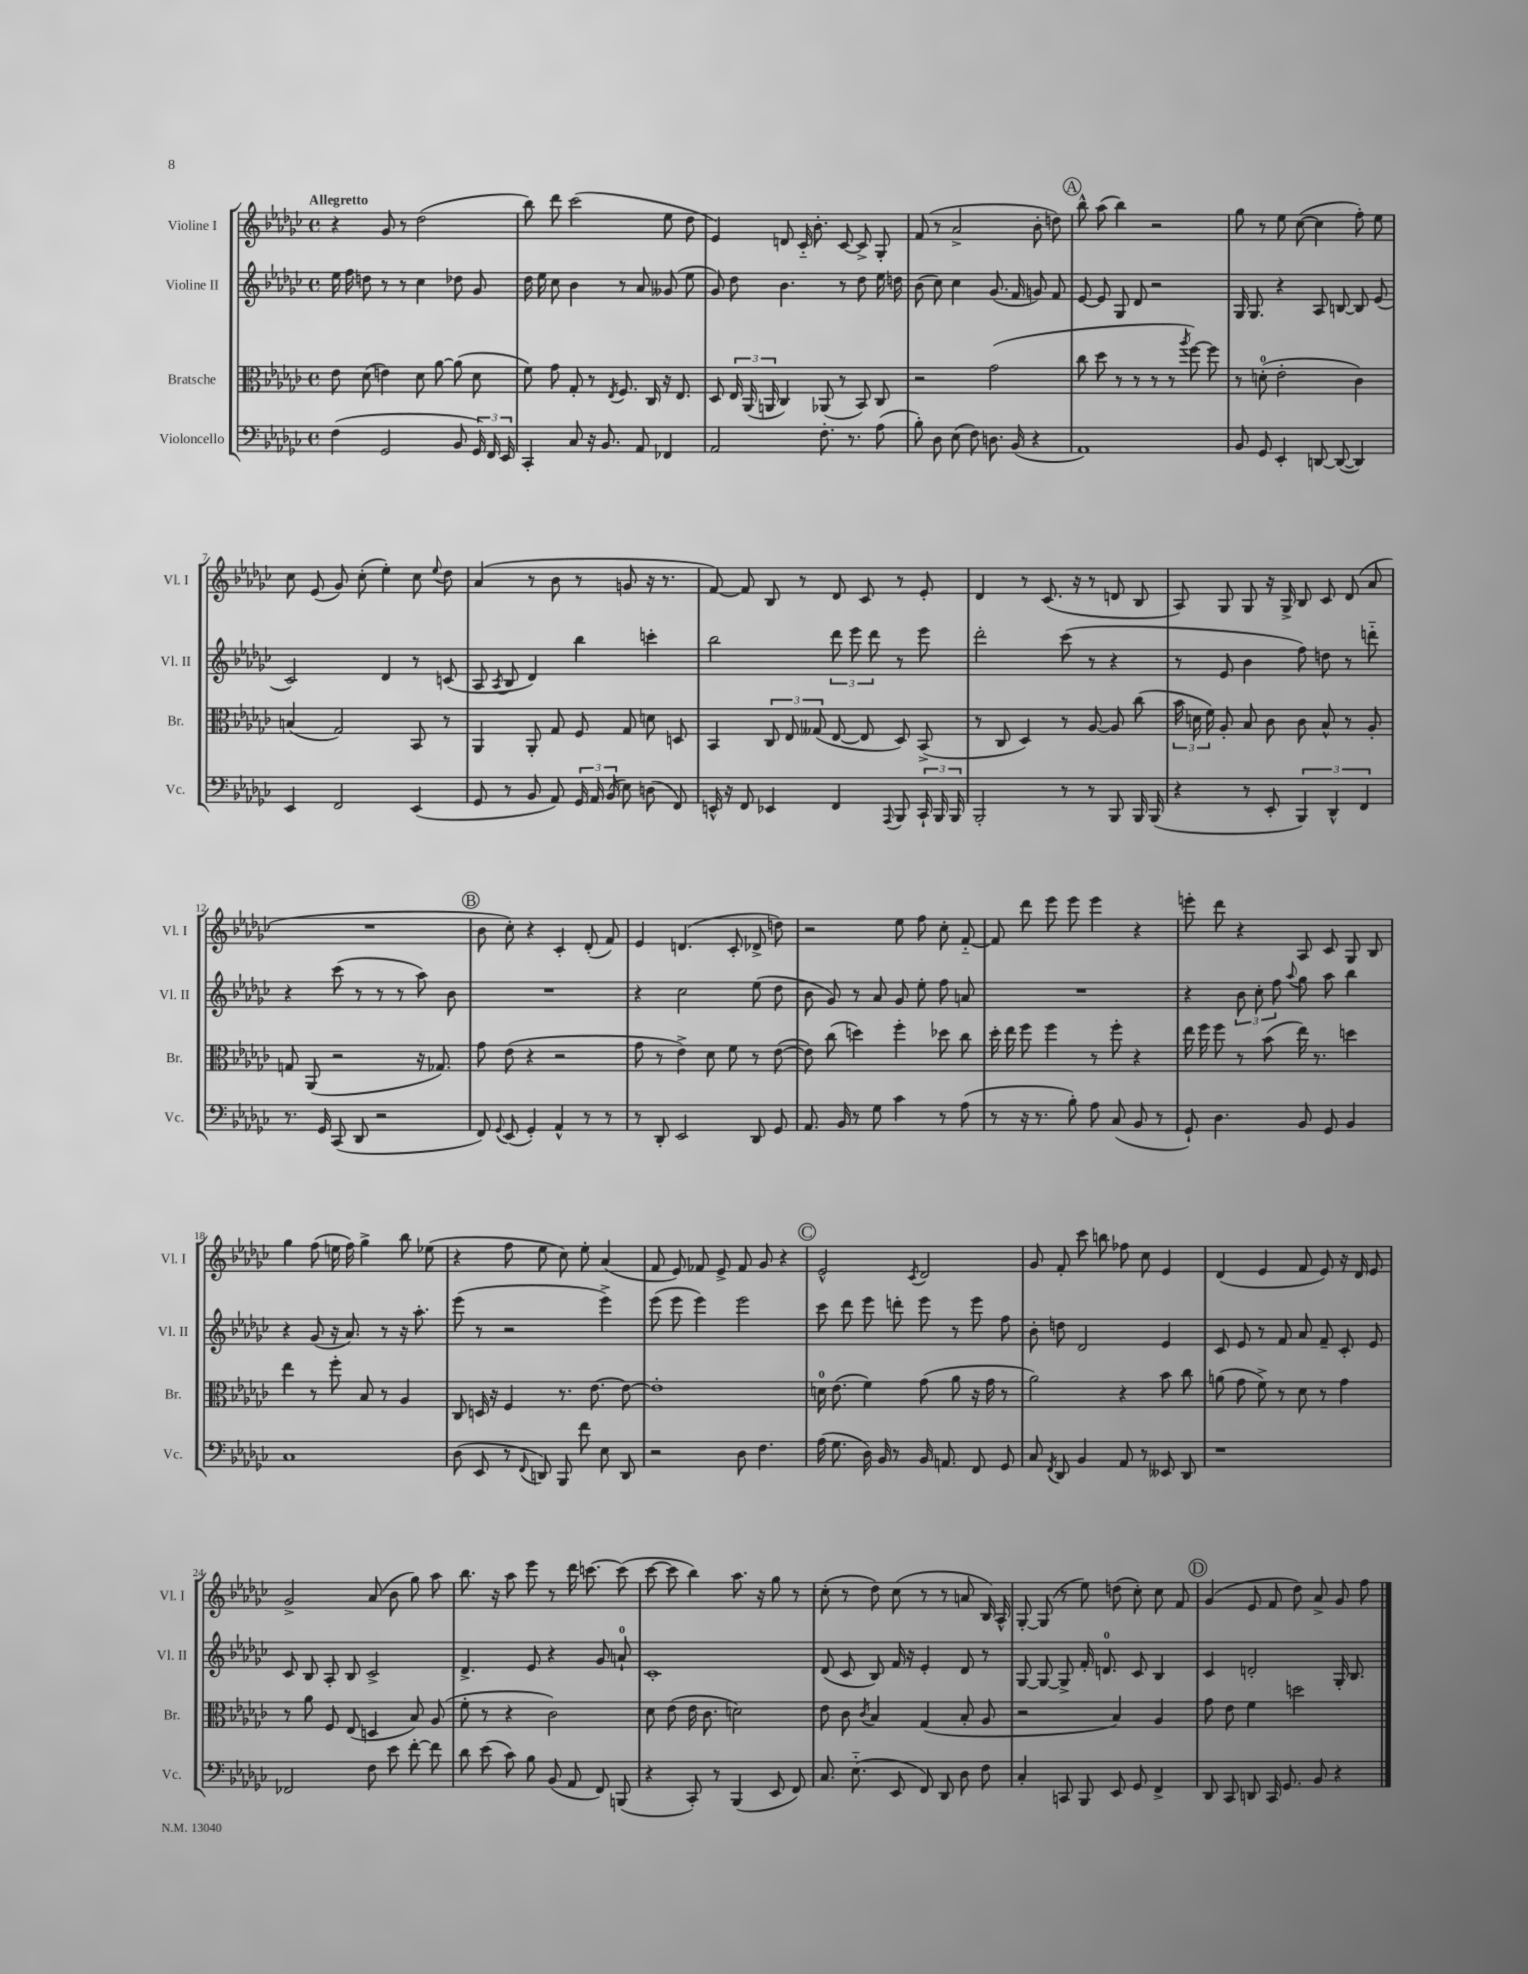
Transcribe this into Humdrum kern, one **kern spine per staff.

**kern	**kern	**kern	**kern
*part4	*part3	*part2	*part1
*staff4	*staff3	*staff2	*staff1
*I"Violoncello	*I"Bratsche	*I"Violine II	*I"Violine I
*I'Vc.	*I'Br.	*I'Vl. II	*I'Vl. I
*clefF4	*clefC3	*clefG2	*clefG2
*k[b-e-a-d-g-c-]	*k[b-e-a-d-g-c-]	*k[b-e-a-d-g-c-]	*k[b-e-a-d-g-c-]
*M4/4	*M4/4	*M4/4	*M4/4
*met(c)	*met(c)	*met(c)	*met(c)
=1	=1	=1	=1
!	!	!	!LO:TX:a:B:t=Allegretto
(4F\	8e-\	16ee-\	4r
.	.	16ff\	.
.	(8d-\	8ddn\	.
2GG-/	4en\)	8r	8g-/
.	.	8r	8r
.	8d-\	4cc-\	(2dd-\
.	[8a-\	.	.
8BB-/	(8a-\]	8dd-X\	.
24GG-/)	8d-\	8g-/	.
24FF/	.	.	.
24EE-/	.	.	.
=2	=2	=2	=2
4CC-'/	8f\)	16dd-\	8bb-\)
.	.	16ee-\	.
.	8g-\	8cc-\	8ddd-\
8C-/	8G-'/	4b-\	(2ccc-\
16r	8r	.	.
8.BB-/	.	.	.
.	8qE-/	.	.
.	8.F/	8r	.
8AA-/	.	8a-/	.
.	16C-/	.	.
4FF-X/	16r	(8g--X/	8ee-\
.	8.E-/	.	.
.	.	8ee-\	8dd-\
=3	=3	=3	=3
2AA-/	8D-/	8g-/)	4e-/)
.	24E-/	8dd-\	.
.	(24AA-/	.	.
.	24AAn/	.	.
.	4C-/)	4.b-\	8dn/
.	.	.	16c-/
.	.	.	8.b-'\
8.F'\	(8AA-X/	.	.
.	8r	8r	[8c-/
8.r	.	.	.
.	8BB-/)	8dd-\	8c-^/]
(8A-\	8C-/	16ee-\	8G-'/
.	.	16ddn\	.
=4	=4	=4	=4
8B-'\)	2r	(8b-\	(8f/
8D-\	.	8cc-\)	8r
(8E-\	.	4cc-\	2a-^/
8F\)	.	.	.
8.Dn\	(2g-\	(8.g-/	.
(16BB-/	.	16f/	.
4r	.	8gn/)	8b-'\
.	.	8f/	8ddn\)
!!LO:REH:place=s1:t=A
=5	=5	=5	=5
1AA-)	8cc-\	[8e-/	8bb-^^\
.	8dd-\	8e-/]	(8aa-\
.	8r	8G-/	4bb-\)
.	8r	8d-/	.
.	8r	2r	2r
.	8r	.	.
.	8qaa-/	.	.
.	[8ff\)	.	.
.	8ff\]	.	.
=6	=6	=6	=6
8BB-/	8r	16G-/	8gg-\
.	.	8.G-/	.
8GG-/	(8dn'\	.	8r
4EE-'/	2e-'\	4r	8ee-\
.	.	.	([8cc-\
[8DDn/	.	8A-/	4cc-\]
(8DD/_	.	[8Bn/	.
4DD/])	4c-\)	8B/]	8ff'\)
.	.	(8e-/	8ee-\
!!LO:LB:g=z
=7	=7	=7	=7
4EE-/	(4Bn/	2c-/)	8cc-\
.	.	.	(8e-/
2FF/	2G-/)	.	8g-/)
.	.	.	(8cc-'\
.	.	4d-/	4ee-'\)
(4EE-/	8BB-/	8r	8cc-\
.	.	.	8qqee-/
.	8r	(8cn/	8dd-\
=8	=8	=8	=8
8GG-/	4AA-/	8A-/	(4a-/
.	.	8qA-/	.
8r	.	8B-/	.
8BB-/	8AA-'/	4d-/)	8r
8AA-/)	8G-/	.	8b-\
24GG-/	8F/	4bb-\	8r
24AA-/	.	.	.
(24BB-/	.	.	.
8E-\)	8G-/	.	8gn/
(8Dn\	8dn\	4cccn'\	16r
.	.	.	8.r
8FF/)	8Dn/	.	.
=9	=9	=9	=9
16EEn^^/	4BB-/	2bb-\	[8f/)
16r	.	.	.
8FF/	.	.	8f/]
4EE-X/	12C-/	.	8B-/
.	12E-/	.	.
.	.	.	8r
.	(12G--X/	.	.
4FF/	[8E-/	12ddd-\	8d-/
.	.	12eee-\	.
.	8E-/]	.	8c-/
.	.	12ddd-\	.
8qqAAA-/	.	.	.
8BBB-/	8D-/)	8r	8r
24CC-`/	(8BB-^/	8eee-\	8e-'/
24BBB-/	.	.	.
24BBB-/	.	.	.
=10	=10	=10	=10
2BBB-'/	8r	2ddd-'\	4d-/
.	8C-/	.	.
.	4D-/)	.	8r
.	.	.	(8.c-/
8r	8r	(8ccc-\	.
.	.	.	16r
8r	[8A-/	8r	8r
8BBB-/	8A-/]	4r	8dn/
16BBB-/	(8cc-\	.	8B-/
(16BBB-/	.	.	.
=11	=11	=11	=11
4r	24b-\	8r	8A-/)
.	24dn\	.	.
.	24f\)	.	.
.	8A-'/	8e-/	8G-/
8r	8B-/	4b-\	8G-/
8EE-'/	8c-\	.	16r
.	.	.	16G-^/
6BBB-/)	8c-\	8ff\)	8B-/
.	8B-^^/	8ddn\	8c-/
6DD-^^/	.	.	.
.	8r	8r	(8d-/
6FF/	.	.	.
.	8A-'/	8dddn\	8a-/
!!LO:LB:g=z
=12	=12	=12	=12
8.r	8Gn/	4r	1r
.	(8AA-/	.	.
16GG-/	.	.	.
(8CC-/	2r	(8ccc-\	.
8DD-/	.	8r	.
2r	.	8r	.
.	.	8r	.
.	16r	8aa-\)	.
.	8.G-X/)	.	.
.	.	8b-\	.
!!LO:REH:place=s1:t=B
=13	=13	=13	=13
8FF/)	8g-\	1r	8b-\
8qqGG-/	.	.	.
(8EE-/	(8e-\	.	8cc-'\)
4GG-'/)	4r	.	4r
4AA-^^/	2r	.	4c-'/
8r	.	.	(8d-'/
8r	.	.	8f/)
=14	=14	=14	=14
8r	8g-\	4r	4e-/
8DD-'/	8r	.	.
2EE-/	4e-^\)	2cc-\	(4.dn/
.	8d-\	.	.
.	8f\	.	8c-'/
8DD-/	8r	(8ee-\	8d-X^/
8GG-/	([8e-\	8dd-\	8ddn\)
=15	=15	=15	=15
8.AA-/	8e-\])	8b-\	2r
.	(8cc-\	8g-/)	.
16BB-/	.	.	.
8r	4ddn\)	8r	.
8G-\	.	8a-/	.
4c-\	4ff'\	8g-/	8ee-\
.	.	8ee-'\	8ff\
8r	8dd-X\	8ff\	8cc-'\
(8A-\	8cc-\	8an/	[8f/
=16	=16	=16	=16
8r	16dd-'\	1r	8f/]
.	16ee-\	.	.
16r	8ff\	.	8ddd-\
8.r	.	.	.
.	4ff\	.	8eee-\
8B-'\)	.	.	8eee-\
8A-\	8r	.	4eee-\
(8C-/	8ff'\	.	.
8BB-/	4r	.	4r
8r	.	.	.
=17	=17	=17	=17
8GG-`/)	16ee-\	4r	8eeen'\
.	16ff\	.	.
4.D-\	8ff\	.	8ddd-\
.	8r	12b-\	4r
.	.	12cc-'\	.
.	(8b-\	.	.
.	.	12ff\	.
.	.	8qqaa-/	.
8BB-/	16ee-\)	8gg-\	8A-/
.	8.r	.	.
8GG-/	.	8aa-\	8c-/
4BB-/	4ddn\	4bb-\	8G-/
.	.	.	8B-/
!!LO:LB:g=z
=18	=18	=18	=18
1C-	4ee-\	4r	4gg-\
.	8r	(8g-/	(8ff\
.	8ff'\	16r	16een\
.	.	8.a-/)	16ff\)
.	8B-/	.	4gg-^\
.	8r	8r	.
.	4A-/	16r	8bb-\
.	.	8.aa-'\	.
.	.	.	(8ee-X\
=19	=19	=19	=19
(8D-\	8C-/	(8eee-\	4r
8EE-/	16Dn/	8r	.
.	16r	.	.
8r	4F/	2r	8ff\
8qqFF/	.	.	.
8DDn/)	.	.	8ee-\
8BBB-/	8.r	.	8cc-\)
8f\	.	.	8ee-'\
.	[8.e-\	.	.
8E-\	.	4eee-^\)	(4a-/
8DD/	8e-\_	.	.
=20	=20	=20	=20
2r	1e-']	(8eee-\	8f/
.	.	8eee-\	8e-/)
.	.	4eee-\)	8f-X/
.	.	.	8e-^/
8D-\	.	2eee-\	8f-/
4.F\	.	.	8g-/
.	.	.	4r
!!LO:REH:place=s1:t=C
=21	=21	=21	=21
(16A-\	16dn\	8ccc-\	2e-^^/
8.G-\	(8.e-\	.	.
.	.	8ddd-\	.
16D-\)	4f\)	8eee-\	.
16BB-/	.	.	.
8r	.	8dddn'\	.
.	.	.	8qc-/
16BB-/	(8g-\	8eee-\	2d-/
8.AAn/	.	.	.
.	8a-\	8r	.
8FF/	16r	8eee-\	.
.	16g-\	.	.
8GG-/	8r	8ff\	.
=22	=22	=22	=22
8C-/	2a-\)	8b-'\	8g-/
8qFF/	.	.	.
8DD-/	.	8ddn\	8f'/
4BB-/	.	2d-/	8ccc-\
.	.	.	8bbn\
8AA-/	4r	.	8ff-X\
8r	.	.	8cc-\
8EE--X/	8b-\	4e-/	4e-/
8DD-/	8cc-\	.	.
=23	=23	=23	=23
1r	(8an\	8c-/	(4d-/
.	8g-\	8e-/	.
.	8f^\)	8r	4e-/
.	8r	8f/	.
.	8d-\	8a-/	8f/
.	8r	8f~/	8e-/)
.	4g-\	8c-'/	16r
.	.	.	16d-/
.	.	8e-/	8e-/
!!LO:LB:g=z
=24	=24	=24	=24
2FF-X/	8r	8c-/	2g-^/
.	8a-\	8B-/	.
.	8F/	8A-'/	.
.	(8E-/	8B-/	.
8F\	4Dn/	2c-^/	(8a-/
8e-\	.	.	8b-\
[8f'\	8B-/)	.	8gg-\)
8f\]	(8A-/	.	8aa-\
=25	=25	=25	=25
8d-\	8f'\	4.d-^/	8.bb-\
(8e-\	8r	.	.
.	.	.	16r
8c-\)	4r	.	8aa-\
8B-\	.	8e-/	8eee-\
(8BB-/	2c-\)	4r	8r
8AA-/	.	.	16ddd-\
.	.	.	[8.cccn\
8FF/)	.	8g-/	.
(8BBBn/	.	8an`/	(8ccc\]
=26	=26	=26	=26
4r	8d-\	1c-'	[8ccc-\
.	(8e-\	.	8ccc-\]
8CC-'/)	16e-\	.	4bb-\)
.	8.c-\	.	.
8r	.	.	.
(4BBB-/	2dn\)	.	8.aa-\
.	.	.	16r
8EE-/	.	.	8gg-\
8FF/)	.	.	8r
=27	=27	=27	=27
8.C-/	8e-\	(8d-/	(8cc-'\
.	8c-\	8c-/	8r
(8.E-\	.	.	.
.	8qc-/	.	.
.	4B-/	8B-/)	8dd-\)
8EE-/	.	16f/	(8cc-\
.	.	16r	.
8FF/)	(4G-/	4e-'/	8r
8DD-/	.	.	8r
8D-\	8B-'/	8d-/	8an/
8F\	8A-/	8r	16B-/)
.	.	.	16A-^^/
=28	=28	=28	=28
4C-'/	2r	[8G-/	[8G-'/
.	.	8G-/_	(8G-/]
8CCn/	.	8G-^/]	8r
8BBB-/	.	16f'/	8ee-\)
.	.	8.dn/	.
8EE-/	4B-/)	.	(8ddn\
8GG-/	.	8c-/	8cc-'\)
4FF^/	4A-/	4B-/	8cc-\
.	.	.	8f/
!!LO:REH:place=s1:t=D
=29	=29	=29	=29
8DD-/	8g-\	4c-/	(4g-/
8CC-/	8e-\	.	.
8DDn/	4f\	2dn'/	8e-/
16CC-/	.	.	8f/
8.GG-/	.	.	.
.	2ddn\	.	8dd-\)
8BB-/	.	.	8a-^/
4r	.	16G-'/	8g-/
.	.	8.B-/	.
.	.	.	8ff\
==	==	==	==
*-	*-	*-	*-
